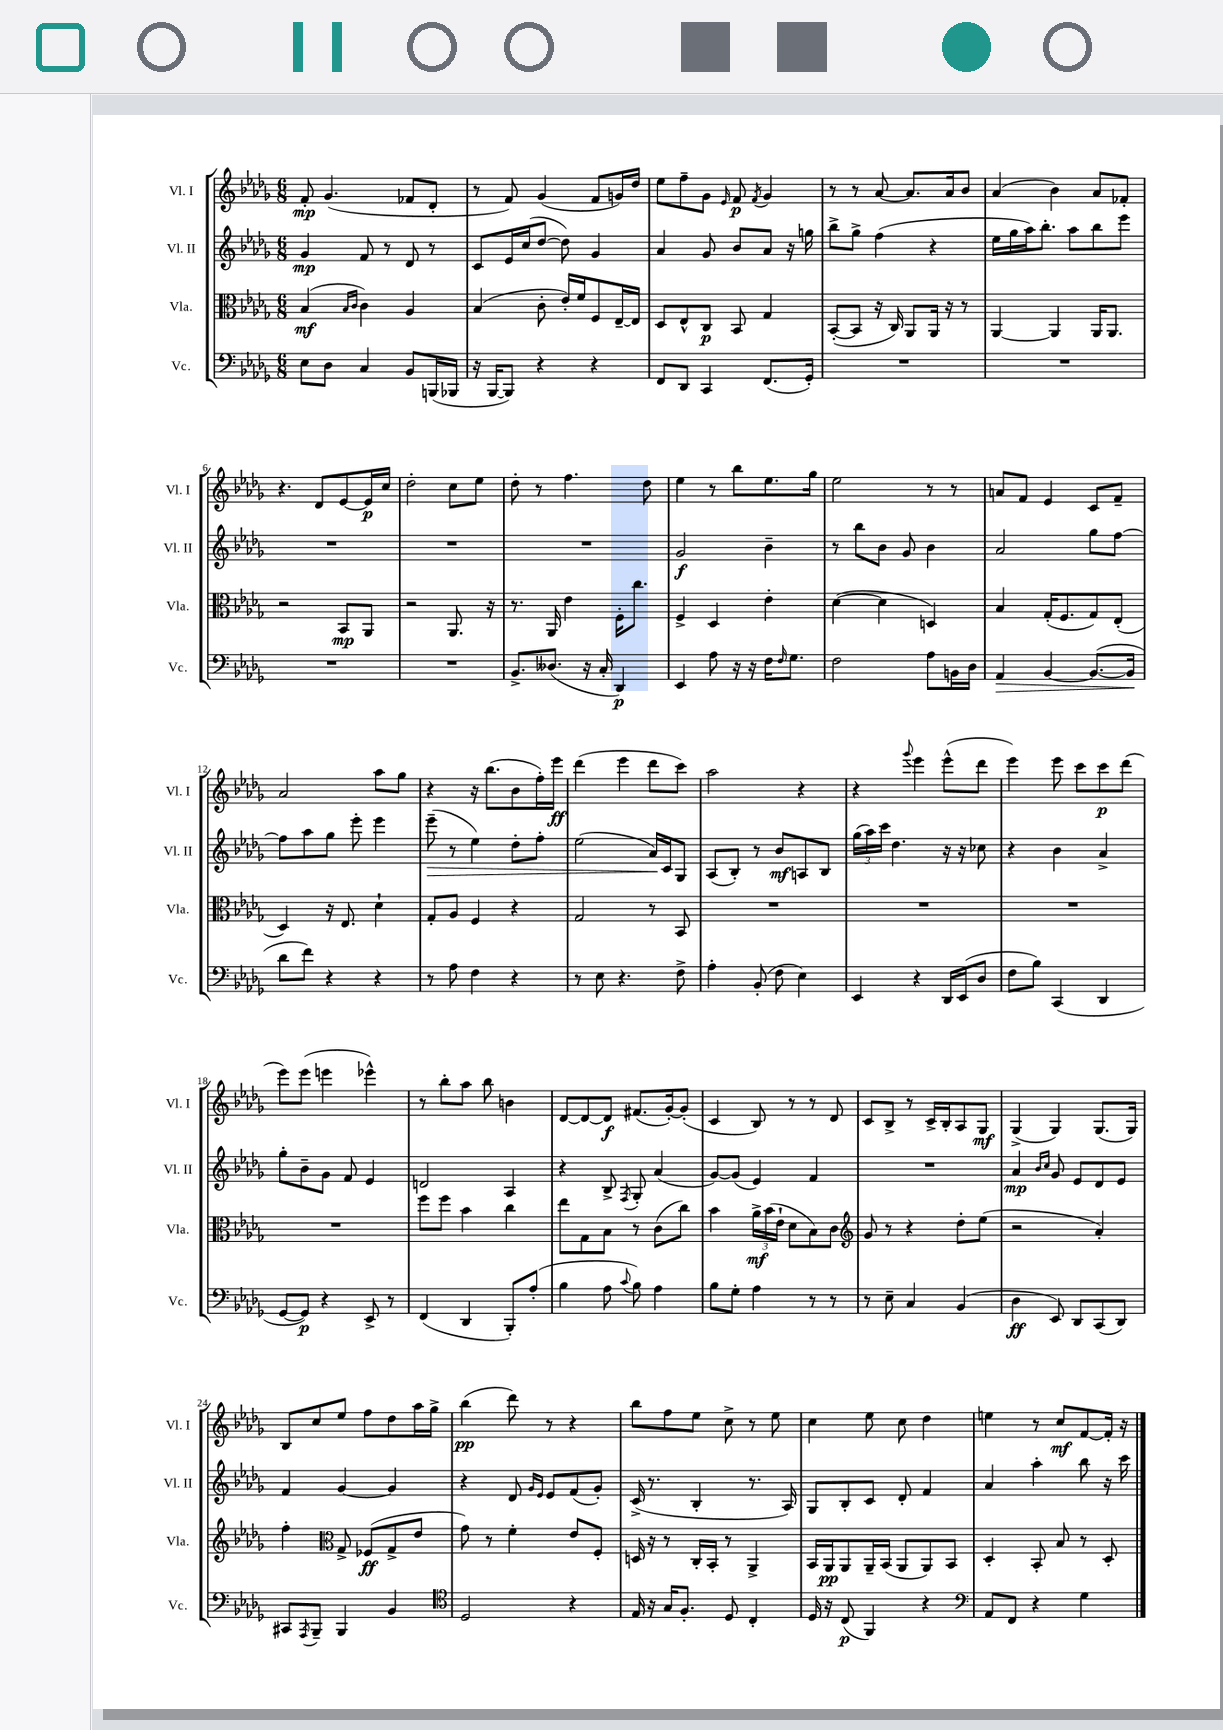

**kern	**kern	**kern	**kern
*staff4	*staff3	*staff2	*staff1
*clefF4	*clefC3	*clefG2	*clefG2
*k[b-e-a-d-g-]	*k[b-e-a-d-g-]	*k[b-e-a-d-g-]	*k[b-e-a-d-g-]
*M6/8	*M6/8	*M6/8	*M6/8
8E-\L	(4B-/	4g-/	8f'/
8D-\J	.	.	(4.g-/
.	16qqB-/LL	.	.
.	16qqc/JJ	.	.
4C/	4c\)	8f/	.
.	.	8r	.
8BB-/L	4A-/	8d-/	8f-/L
(16BBB/L	.	8r	8d-'/J
16BBB-/JJ	.	.	.
=	=	=	=
16r	(4B-/	8c/L	8r
[16BBB-/LK	.	.	.
8BBB-/]J)	.	16e-/L	8f/)
.	.	(16cc/J	.
4r	8c'\	[8dd-/J	(4g-/
.	16e-'/LL)	8dd-\])	.
.	16f/J	.	.
4r	8F/	4g-/	8f/L
.	[16E-~/L	.	16g/L)
.	16E-/]JJ	.	16dd-/JJ
=	=	=	=
8FF/L	8D-/L	4a-/	8ee-\L
8DD-/J	8E-^^/	.	8ff~\
4CC/	8C/J	8g-/	8g-\J
.	.	.	16qqe-/
.	8BB-/	8b-/L	8f/
.	.	.	8qf/
(8.FF/L	4G-/	8a-/J	4g-/
.	.	16r	.
16GG-'/Jk)	.	16gg\	.
=	=	=	=
2.r	([8BB-'/L	8bb-^\L	8r
.	8BB-/]J	8gg-^\J	8r
.	16r	(4ff\	[8a-/
.	16C/)	.	.
.	8AA-/L	.	8.a-/]L
.	16AA-/Jk	4r	.
.	16r	.	16a-/k
.	8r	.	8b-/J
=	=	=	=
2.r	[4AA-/	16ee-\LL	(4a-/
.	.	16gg-\	.
.	.	16aa-\J)	.
.	.	8.bb-'\J	.
.	4AA-/]	.	4b-\)
.	.	8aa-\L	.
.	16AA-/LK	8bb-\	8a-/L
.	8.AA-/J	.	.
.	.	8eee-\J	8f-'/J
=	=	=	=
2.r	2r	2.r	4.r
.	.	.	8d-/L
.	8BB-/L	.	[8e-/
.	8AA-/J	.	16e-/]L
.	.	.	16cc/JJ
=	=	=	=
2.r	2r	2.r	2dd-'\
.	8.AA-/	.	8cc\L
.	.	.	8ee-\J
.	16r	.	.
=	=	=	=
8.BB-^/L	8.r	2.r	8dd-'\
.	.	.	8r
(8.D--/J	16AA-/	.	.
.	4e-\	.	4.ff\
16r	.	.	.
16C'/	.	.	.
4DD-/)	16F'\LK	.	.
.	8.cc\J	.	.
.	.	.	8dd-\
=	=	=	=
4EE-/	4F^/	2g-/	4ee-\
8A-\	4D-/	.	8r
16r	.	.	8bb-\L
16r	.	.	.
16F\LK	4e-'\	4b-~\	8.ee-\
16qqF/	.	.	.
8.G-\J	.	.	.
.	.	.	16gg-\Jk
=	=	=	=
2F\	([4d-\	8r	2ee-\
.	.	8bb-\L	.
.	4d-\]	8b-\J	.
.	.	8g-/	.
8A-\L	4D/)	4b-\	8r
16BB\L	.	.	8r
16D-\JJ	.	.	.
=	=	=	=
4AA-/	4B-/	2a-/	8a/L
.	.	.	8f/J
[4BB-/	(16G-'/LK	.	4e-/
.	8.F/	.	.
(8.BB-/_L	8G-/)	8gg-\L	8c/L
.	(8E-'/J	[8ff\J	8f~/J
16BB-/]Jk	.	.	.
=	=	=	=
8d-\L	4D-/)	8ff\]L	2a-/
8f\J)	.	8aa-\	.
4r	16r	8gg-\J	.
.	8.E-/	.	.
.	.	8eee-'\	.
4r	4d-`\	4eee-\	8aa-\L
.	.	.	8gg-\J
=	=	=	=
8r	8G-'/L	(8eee-~\	4r
8A-\	8A-/J	8r	.
4F\	4F/	4ee-\)	16r
.	.	.	(8.bb-\L
4r	4r	8dd-'\L	8b-\
.	.	8ff'\J	16ff'\L)
.	.	.	16eee-\JJ
=	=	=	=
8r	2G-/	(2ee-\	(4ddd-\
8E-\	.	.	.
4.r	.	.	4eee-\
.	8r	16a-/LL)	8ddd-\L
.	.	16c/J	.
8F^\	8BB-/	8G-/J	8ccc\J)
=	=	=	=
4A-'\	2.r	(8A-/L	2aa-\
.	.	8B-'/J)	.
(8BB-'/	.	8r	.
8F\	.	8b-/L	.
4E-\)	.	8A/	4r
.	.	8B-/J	.
=	=	=	=
4EE-/	2.r	(24gg-\LL	4r
.	.	24aa-\)	.
.	.	24ccc\JJ	.
.	.	4.dd-\	.
.	.	.	8qqggg-/
4r	.	.	4eee-\
16DD-/LL	.	16r	(8eee-^^\L
(16EE-/J	.	16r	.
8D-/J	.	8cc-\	8ddd-\J
=	=	=	=
8F\L	2.r	4r	4eee-\)
8B-\J)	.	.	.
(4CC/	.	4b-\	8eee-\
.	.	.	8ccc\L
4DD-/	.	4a-^/	8ccc\
.	.	.	(8ddd-\J
=	=	=	=
[8GG-/L	2.r	8gg-'\L	8eee-\L)
8GG-/]J)	.	8b-~\	(8eee-\J
4r	.	8g-\J	4eee\
.	.	8f/	.
8EE-^/	.	4e-/	4eee-^^\)
8r	.	.	.
=	=	=	=
(4FF/	8ff\L	2d/	8r
.	8ff\J	.	8bb-'\L
4DD-/	4b-\	.	8aa-\J
.	.	.	8bb-\
8BBB-'/L)	4cc\	4A-/	4b\
(8A-'/J	.	.	.
=	=	=	=
4B-\	8ee-\L	4r	[8d-/L
.	8G-\	.	8d-/_
8A-\	8B-\J	8B-^/	8d-/]J
8qqc/	.	8qF/	.
8B-\)	8r	8G-'/	(8.f#/L
4A-\	(8c\L	(4a-/	.
.	.	.	[16g-'/k)
.	8cc\J)	.	(8g-'/]J
=	=	=	=
8B-\L	4b-\	[8g-/L)	4c/
8G-'\J	.	(8g-/]J	.
4A-\	24a-^\LL	4e-/)	8B-/)
.	(24b-\	.	.
.	24e-`\JJ	.	.
.	8d-\L	.	8r
8r	8B-\)	4f/	8r
8r	8c\J	.	8d-/
=	=	=	=
*	*clefG2	*	*
8r	8g-/	2.r	8c/L
8E-~\	8r	.	8B-^/J
4C/	4r	.	8r
.	.	.	16c^/LL
.	.	.	16B-'/J
(4BB-/	8dd-'\L	.	8A-/
.	(8ee-\J	.	8G-/J
=	=	=	=
4D-\	2r	4a-/	(4G-^/
.	.	16qqb-/LL	.
.	.	16qqcc/JJ	.
8EE-/)	.	8g-/	4G-/)
8DD-/L	.	8e-/L	.
(8CC/	4a-'/)	8d-/	(8.G-/L
8DD-/J)	.	8e-/J	.
.	.	.	16G-/Jk)
=	=	=	=
8CC#/L	4ff'\	4f/	8B-/L
8qAAA-/	.	.	.
8BBB-~/J	.	.	8cc/
*	*clefC3	*	*
4BBB-/	8G-^/	[4g-/	8ee-/J
.	(8F-/L	.	8ff\L
4BB-/	8G-^/	4g-/]	8dd-\
.	8e-/J	.	16aa-\L
.	.	.	16gg-^\JJ
=	=	=	=
*clefC4	*	*	*
2D-/	8g-\)	4r	(4bb-\
.	8r	.	.
.	4f'\	8d-/	8ddd-\)
.	.	16qqg-/LL	.
.	.	16qqe-/JJ	.
.	.	8e-/L	8r
4r	8e-/L	(8f/	4r
.	8F'/J	8g-'/J)	.
=	=	=	=
16E-/	16D/	(16c^/	8bb-\L
16r	16r	8.r	.
16G-/LK	8r	.	8ff\
8.F'/J	.	.	.
.	16C'/LL	4B-'/	8ee-\J
.	16BB-'/JJ	.	.
8D-/	8r	.	8cc^\
4C'/	4AA-^/	8.r	8r
.	.	.	8ee-\
.	.	16A-/)	.
=	=	=	=
16D-/	16BB-/LL	8G-/L	4cc\
16r	16AA-/J	.	.
(8C/	8AA-/	8B-'/	.
4FF/)	16AA-~/L	8c/J	8ee-\
.	(16BB-/JJ	.	.
.	8AA-/L	8d-'/	8cc\
4r	8AA-/)	4f/	4dd-\
.	8BB-/J	.	.
=	=	=	=
*clefF4	*	*	*
8AA-/L	4D-'/	4a-/	4ee\
8FF/J	.	.	.
4r	8BB-'/	4aa-'\	8r
.	8B-/	.	8cc/L
4G-\	8r	8bb-\	[8f/
.	8D-'/	16r	16f'/]Jk
.	.	16ccc\	16r
==	==	==	==
*-	*-	*-	*-
